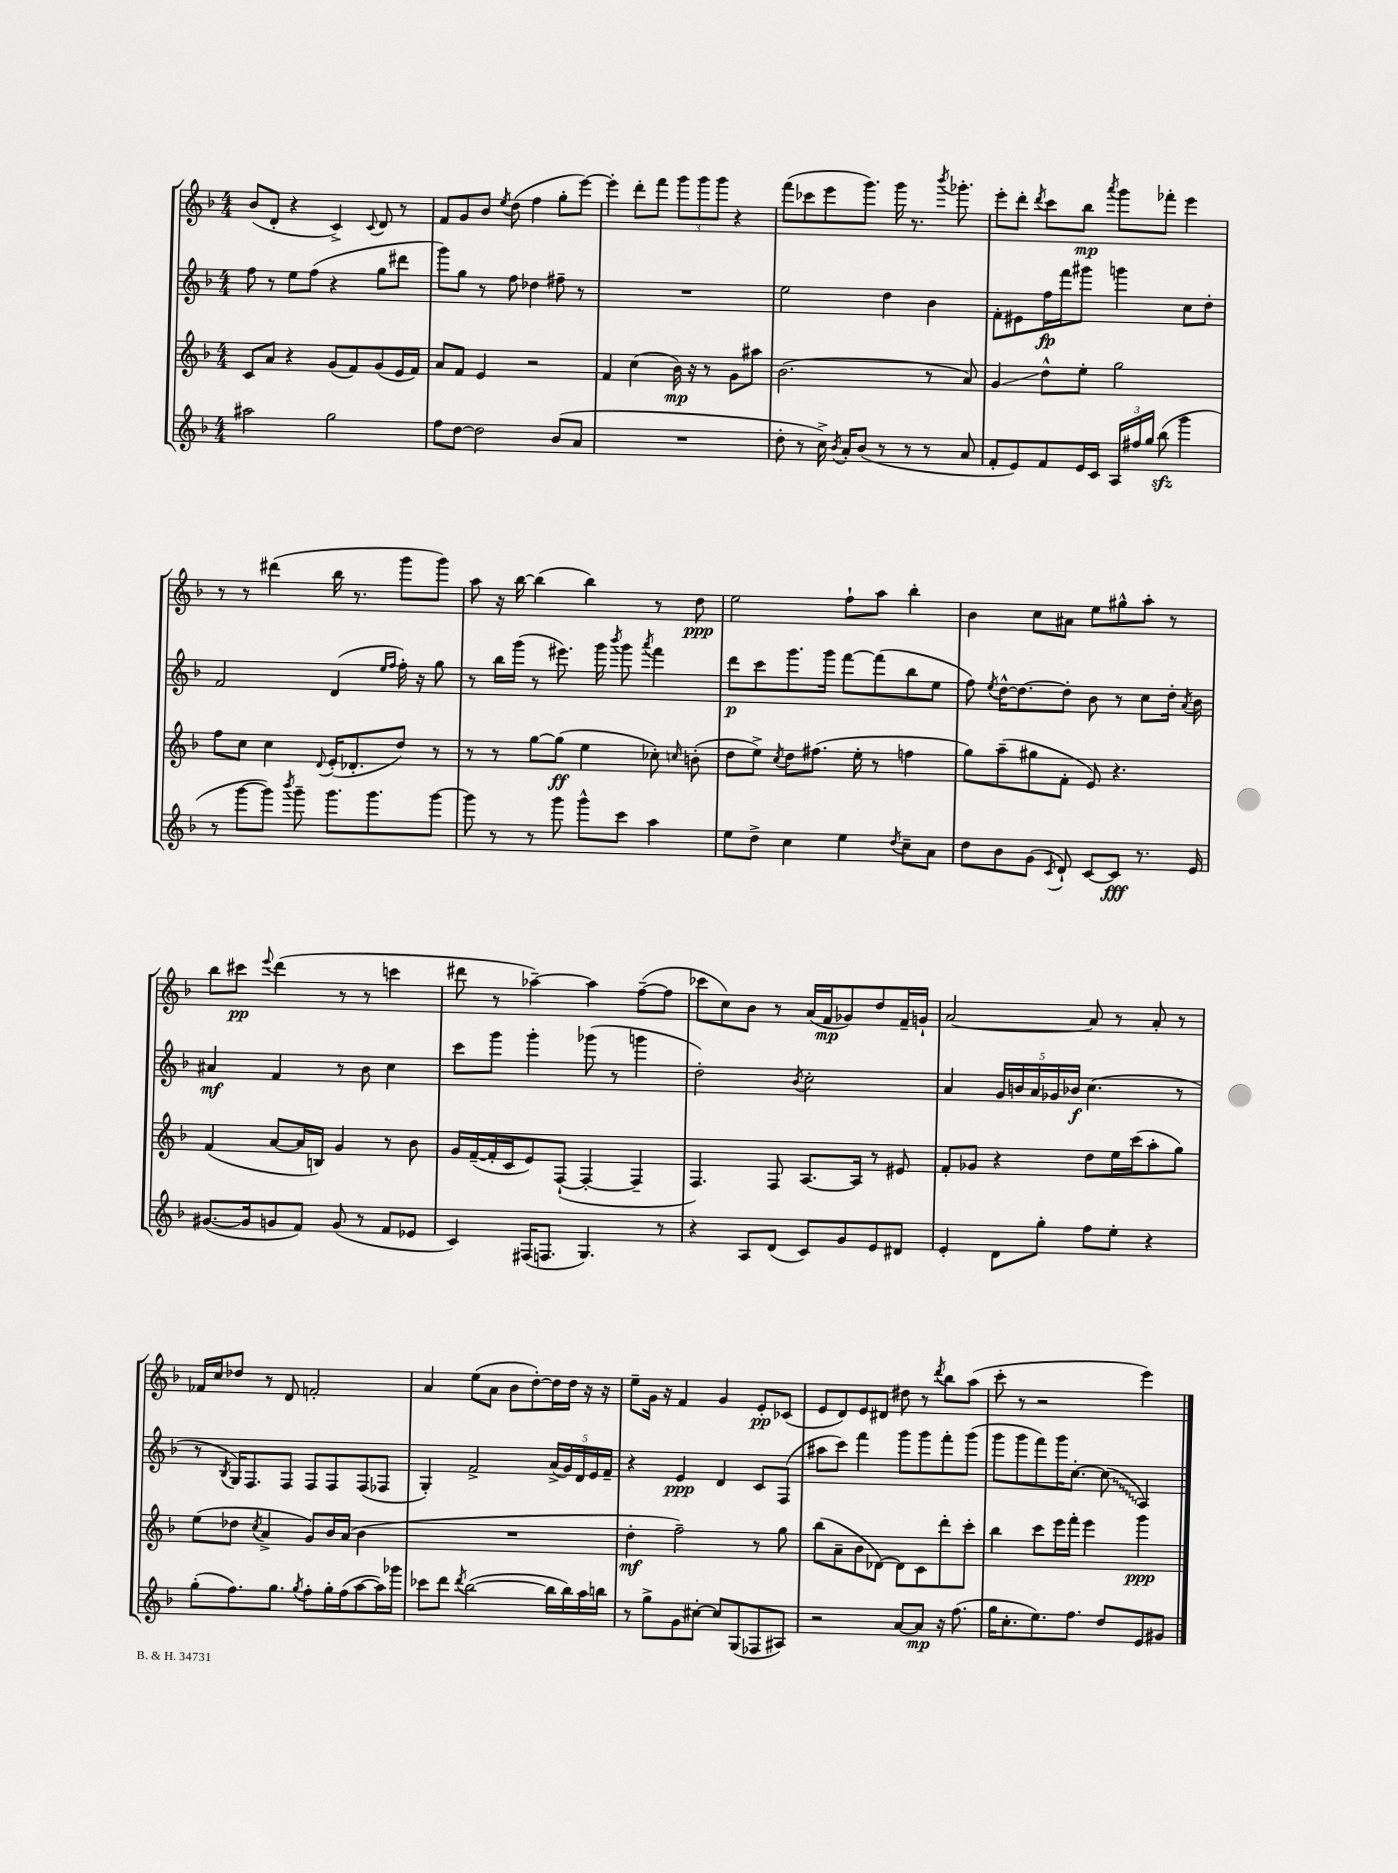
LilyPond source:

<<
\new StaffGroup <<
\new Staff = "s0" {
    \clef treble \key f \major \numericTimeSignature \time 4/4
    \autoBeamOff bes'8[( d'8]-. r4 c'4->) \appoggiatura { c'8 } d'8 r8 |
    f'8[ g'8 bes'8] \acciaccatura { e''8 } d''8( f''4 g''8[-. e'''8]~) |
    e'''4-. d'''8[-. f'''8] \tuplet 3/2 { g'''8[ g'''8 g'''8] } r4 |
    f'''8[( ces'''8 e'''8 g'''8.]) g'''16 r8. \acciaccatura { bes'''8 } ges'''8.-. |
    e'''8[-. d'''8]-. \acciaccatura { d'''8 } c'''8[ bes''8]\mp \acciaccatura { a'''8 } g'''8[ fes'''8]-. e'''4 |
    r8 r8 dis'''4( bes''16 r8. g'''8[ g'''8]) |
    a''8 r16 bes''16~ bes''4( bes''4) r8 d''8\ppp |
    e''2 f''8[-! a''8] bes''4-. |
    bes'4 c''8[ ais'8] e''8[ gis''8-^ a''8]-. r8 |
    bes''8[ cis'''8]\pp \appoggiatura { e'''8 } d'''4( r8 r8 c'''4 |
    dis'''8 r8 aes''4~--) aes''4 f''8[~--( f''8] |
    ces'''8[ c''8) bes'8] r8 a'16[( f'16\mp ges'8) d''8 f'16-- g'16]-! |
    a'2~ a'8 r8 a'8-. r8 |
    fes'16[ c''16 des''8] r8 d'8 f'2-. |
    a'4 e''8[( a'8] bes'8[ d''8~-.) d''16 d''16] r16 r16 |
    e''8[-- g'16] r16 f'4 g'4 e'8[-.\pp ces'8]( |
    e'8[ d'8) e'8 dis'8] dis''8 r8 \acciaccatura { d'''8 } bes''8[ a''8]( |
    c'''8-. r8 r2 e'''4) \bar "|." |
}
\new Staff = "s1" {
    \clef treble \key f \major \numericTimeSignature \time 4/4
    \autoBeamOff f''8 r8 e''8[ f''8]( r4 g''8[ dis'''8] |
    g'''8[) g''8] r8 f''8 des''4 fis''8-- r8 |
    R1 |
    e''2 d''4 bes'4 |
    f'8[-. eis'8 f''16\fp f'''16 gis'''8] g'''4 c''8[ d''8]-. |
    f'2 d'4( \grace { e''16[ f''16] } f''16-.) r16 g''8 |
    r8 bes''16[ g'''16]( r8 eis'''8.) g'''16 \acciaccatura { bes'''8 } g'''8 \acciaccatura { a'''8 } f'''4 |
    d'''8[\p c'''8 g'''8. g'''16] f'''8[~ f'''8( bes''8 e''8] |
    f''8) \acciaccatura { e''8 } d''16[~-^ d''8.~ d''8]-. bes'8 r8 c''8[ d''16]-. \acciaccatura { a'8 } bes'16 |
    ais'4\mf f'4 r8 bes'8 c''4 |
    c'''8[ g'''8] g'''4-. ges'''8( r8 g'''4 |
    d''2-.) \acciaccatura { bes'8 } c''2-. |
    a'4 \tuplet 5/4 { g'16[ b'16 a'16 ges'16 bes'16]\f } c''4.( r8 |
    r8 \acciaccatura { bes8 } g16[) f8. f8] f8[ f8 f8( fes8] |
    g4-.) f'2-> \tuplet 5/4 { a'16[->( g'16) d'16 e'16 f'16]-- } |
    r4 e'4\ppp d'4 c'8[ f8]( |
    ais''8[ c'''8]) f'''4 g'''8[ g'''8 f'''8-. g'''8]( |
    g'''8[ g'''8 f'''8) g'''16 c''8.]~-. \once \override Glissando.style = #'zigzag c''8\glissando( a4) \bar "|." |
}
\new Staff = "s2" {
    \clef treble \key f \major \numericTimeSignature \time 4/4
    \autoBeamOff c'8[ a'8] r4 g'8[( f'8) g'8( e'16 f'16]) |
    a'8[ f'8] e'4 r2 |
    f'4 c''4( bes'16\mp) r16 r8 g'8[ ais''8] |
    bes'2.( r8 a'8) |
    g'4\glissando d''8[-^ e''8]-. g''2 |
    f''8[ c''8] c''4 \appoggiatura { d'8 } e'16[-.( des'8.-. d''8]) r8 |
    r8 r8 g''8[~ g''8]\ff( e''4 ces''8-.) \grace { c''16 } b'8-.( |
    d''8[ e''8]->) \acciaccatura { c''8 } d''8[ fis''8.]( e''16-. r8 f''4 |
    g''8[) a''8--( gis''8 f'8]-. e'8) r4. |
    f'4( a'8[~ a'16 b16]) g'4 r8 bes'8 |
    g'16[ f'16~--( f'16-. c'16 e'8) f8]~-!( f4~-. f4-- |
    f4.) f8 a8.[~ a16] r8 eis'8 |
    f'8[-. ges'8] r4 d''8[ e''16 c'''16( a''8-. g''8]) |
    e''8[( des''8] \acciaccatura { c''8 } a'4-> g'8[) bes'16 a'16]( bes'4 |
    R1 |
    d''4-.\mf f''2--) r8 g''8 |
    bes''8[( a'8-- bes'8 des'8]~) des'8[ c'8 d'''8-. c'''8]-. |
    bes''4 c'''8[ e'''16 f'''16]-. e'''4 g'''4\ppp \bar "|." |
}
\new Staff = "s3" {
    \clef treble \key f \major \numericTimeSignature \time 4/4
    \autoBeamOff ais''2 g''2 |
    f''8[ d''8]~ d''2 bes'8[( a'8] |
    R1 |
    d''8-. r8 c''16->) \acciaccatura { bes'8 } a'16[-. bes'8]( r8 r8 r8 a'8 |
    f'8[-. e'8) f'8 e'16 c'16] \tuplet 3/2 { a16[ fis''16 g''16] } bes''8\sfz( g'''4 |
    r8 g'''8[~ g'''8]) \acciaccatura { bes'''8 } g'''8-- g'''8.[ g'''8. g'''8]~ |
    g'''8 r8 r8 g'''8 g'''8[-^ c'''8] a''4 |
    e''8[ d''8]-> c''4 e''4 \acciaccatura { d''8 } c''8[-- a'8] |
    d''8[ bes'8 g'8]( \acciaccatura { c'8 } d'8-!) c'8[~ c'8]\fff r8. e'16 |
    gis'8.[~( gis'16 g'8 f'8]) g'8( r8 f'8[ ees'8] |
    c'4) fis16[( f8.] g4.) r8 |
    r4 a8[ d'8]( c'8[) g'8 e'8 dis'8] |
    e'4-. d'8[ g''8]-. f''8[ e''8]-. r4 |
    g''8[-.( f''8.) g''8.] \acciaccatura { g''8 } f''8[-. g''16-. f''16( a''8~ a''16) ges'''16] |
    ces'''8[ d'''8] \acciaccatura { d'''8 } bes''2~( bes''16[ bes''16) a''16 b''16] |
    r8 g''8[-> g'8 cis''8]~-. cis''8[ g8( fes8 ais8]) |
    r2 a'8[~ a'8]\mp r16 f''8.( |
    g''16[ c''8.-. e''8.) f''8.] d''8[ e'8 gis'8] \bar "|." |
}
>>
>>
\layout { \context { \Score \remove "Bar_number_engraver" } }
